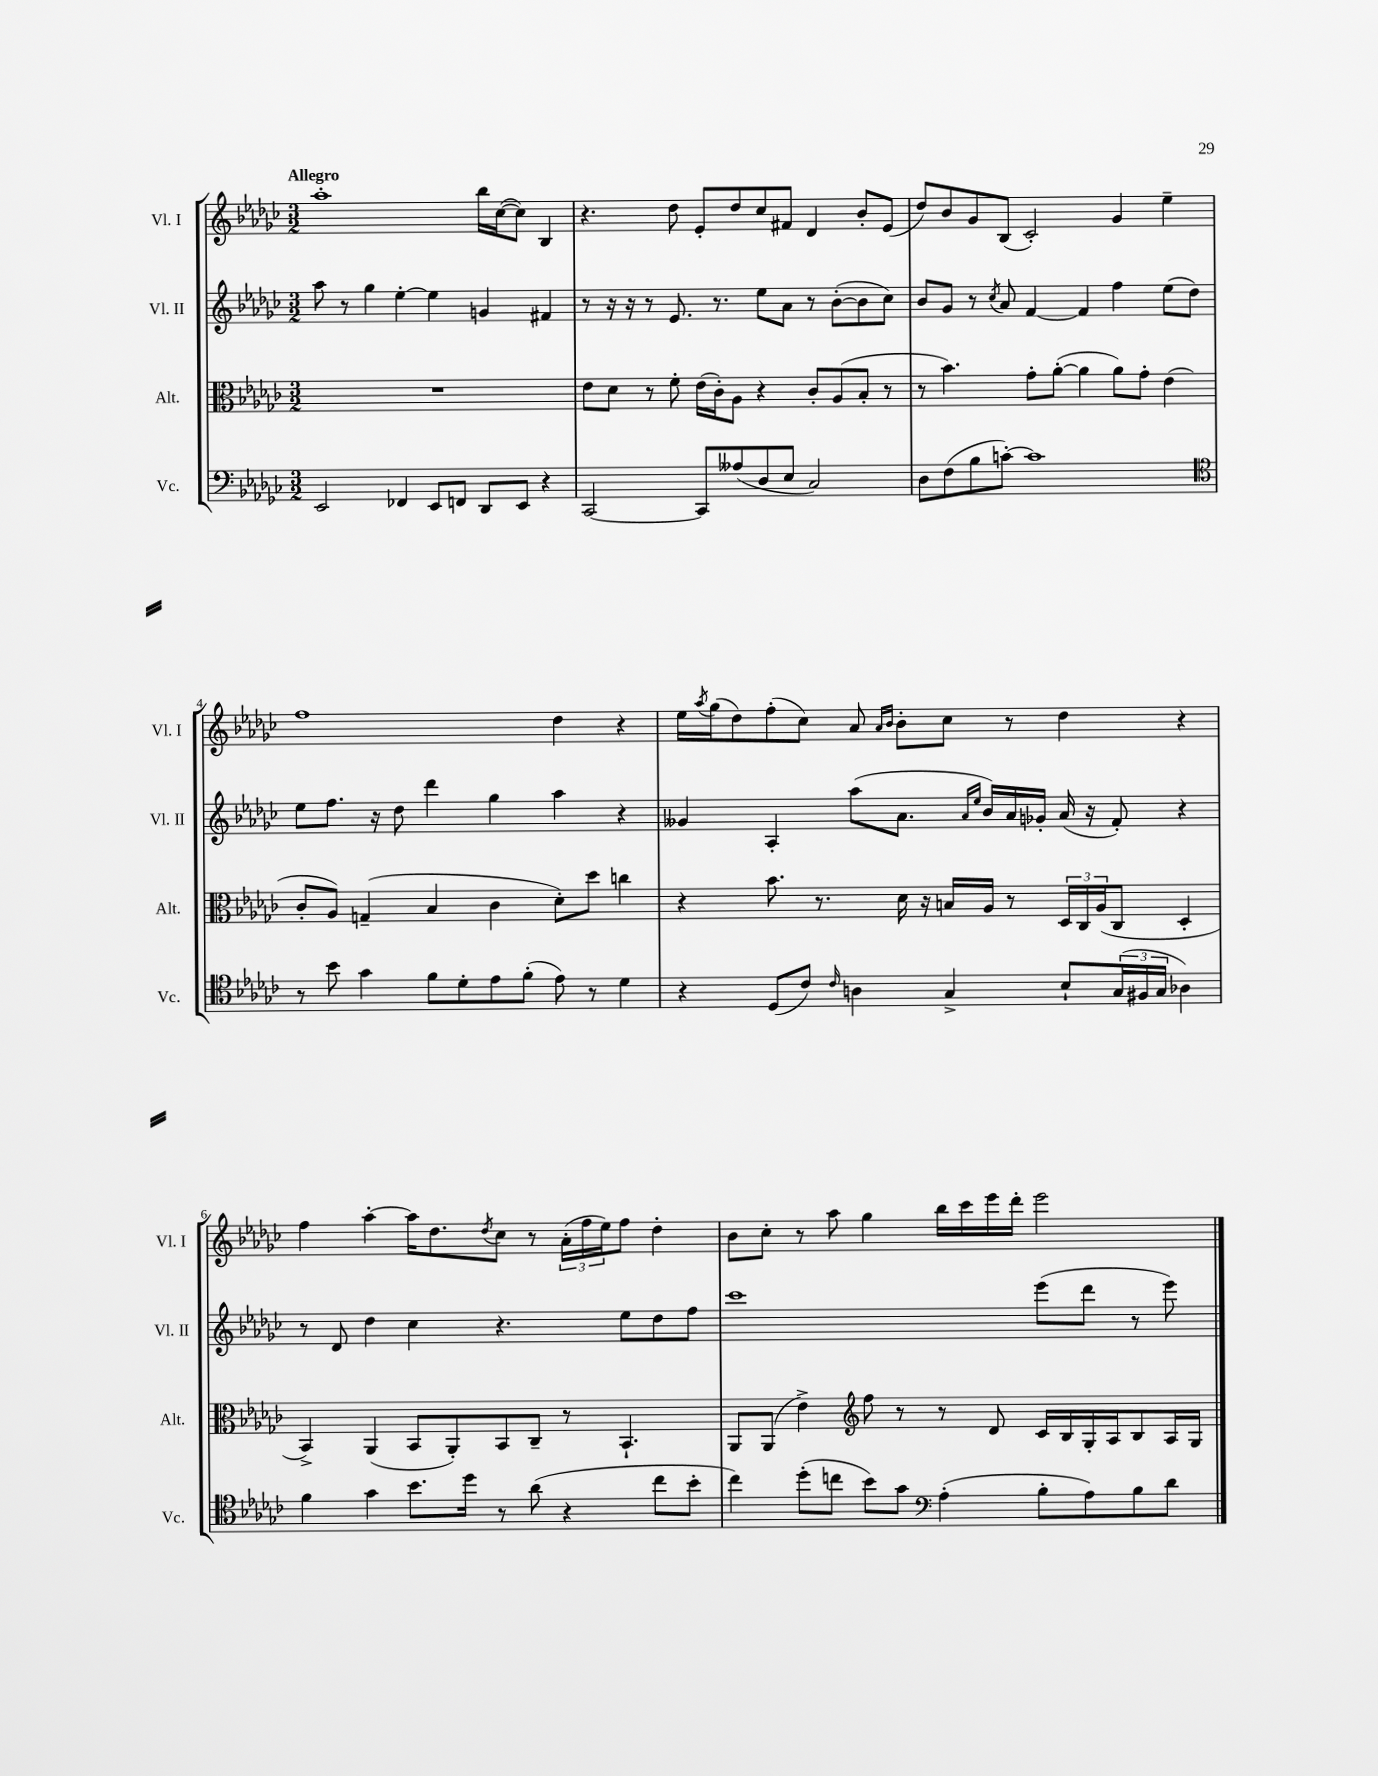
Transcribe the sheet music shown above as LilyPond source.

<<
\new StaffGroup <<
\new Staff = "s0" \with { instrumentName = "Vl. I" shortInstrumentName = "Vl. I" } {
    \clef treble \key ges \major \numericTimeSignature \time 3/2 \tempo "Allegro"
    aes''1-. bes''16 ces''16~( ces''8) bes4 |
    r4. des''8 ees'8-. des''8 ces''8 fis'8 des'4 bes'8-. ees'8( |
    des''8) bes'8 ges'8 bes8( ces'2-.) ges'4 ees''4-- |
    f''1 des''4 r4 |
    ees''16 \acciaccatura { aes''8 } ges''16( des''8) f''8-.( ces''8) aes'8 \grace { aes'16 bes'16 } bes'8-. ces''8 r8 des''4 r4 |
    f''4 aes''4~-. aes''16 des''8. \acciaccatura { des''8 } ces''8 r8 \tuplet 3/2 { aes'16-.( f''16 ees''16) } f''8 des''4-. |
    bes'8 ces''8-. r8 aes''8 ges''4 bes''16 ces'''16 ees'''16 des'''16-. ees'''2 \bar "|." |
}
\new Staff = "s1" \with { instrumentName = "Vl. II" shortInstrumentName = "Vl. II" } {
    \clef treble \key ges \major \numericTimeSignature \time 3/2
    aes''8 r8 ges''4 ees''4~-. ees''4 g'4 fis'4 |
    r8 r16 r16 r8 ees'8. r8. ees''8 aes'8 r8 bes'8~-.( bes'8 ces''8) |
    bes'8 ges'8 r8 \acciaccatura { ces''8 } aes'8 f'4~ f'4 f''4 ees''8( des''8) |
    ees''8 f''8. r16 des''8 des'''4 ges''4 aes''4 r4 |
    geses'4 aes4-. aes''8( aes'8. \grace { aes'16 ees''16 } bes'16) aes'16 ges'16-. aes'16( r16 f'8-.) r4 |
    r8 des'8 des''4 ces''4 r4. ees''8 des''8 f''8 |
    ces'''1 ees'''8( des'''8 r8 ees'''8) \bar "|." |
}
\new Staff = "s2" \with { instrumentName = "Alt." shortInstrumentName = "Alt." } {
    \clef alto \key ges \major \numericTimeSignature \time 3/2
    R1. |
    ees'8 des'8 r8 f'8-. ees'16( ces'16-.) aes8 r4 ces'8-. aes8( bes8-. r8 |
    r8 bes'4.) ges'8-. aes'8~-.( aes'4 aes'8) ges'8-. ees'4( |
    ces'8-. aes8) g4--( bes4 ces'4 des'8-.) des''8 c''4 |
    r4 bes'8. r8. des'16 r16 b16 aes16 r8 \tuplet 3/2 { des16 ces16 aes16( } ces8 des4-. |
    bes,4->) aes,4( bes,8 aes,8-.) bes,8 ces8-- r8 bes,4.-! |
    aes,8 aes,8( ees'4->) \clef treble f''8 r8 r8 des'8 ces'16 bes16 ges16-. aes16 bes8 aes16 ges16 \bar "|." |
}
\new Staff = "s3" \with { instrumentName = "Vc." shortInstrumentName = "Vc." } {
    \clef bass \key ges \major \numericTimeSignature \time 3/2
    ees,2 fes,4 ees,8 f,8 des,8 ees,8 r4 |
    ces,2~ ces,8 aeses8( des8 ees8 ces2) |
    des8 f8( bes8 c'8~-.) c'1 |
    \clef tenor r8 bes'8 ges'4 f'8 des'8-. ees'8 f'8-.( ees'8) r8 des'4 |
    r4 des8( ces'8) \grace { ces'16 } a4 ges4-> bes8-! \tuplet 3/2 { ges16( fis16 ges16 } aes4) |
    f'4 ges'4 bes'8. des''16 r8 aes'8( r4 ces''8 bes'8-. |
    ces''4) des''8-.( c''8 bes'8) ges'8 \clef bass aes4-.( bes8-. aes8) bes8 des'8 \bar "|." |
}
>>
>>
